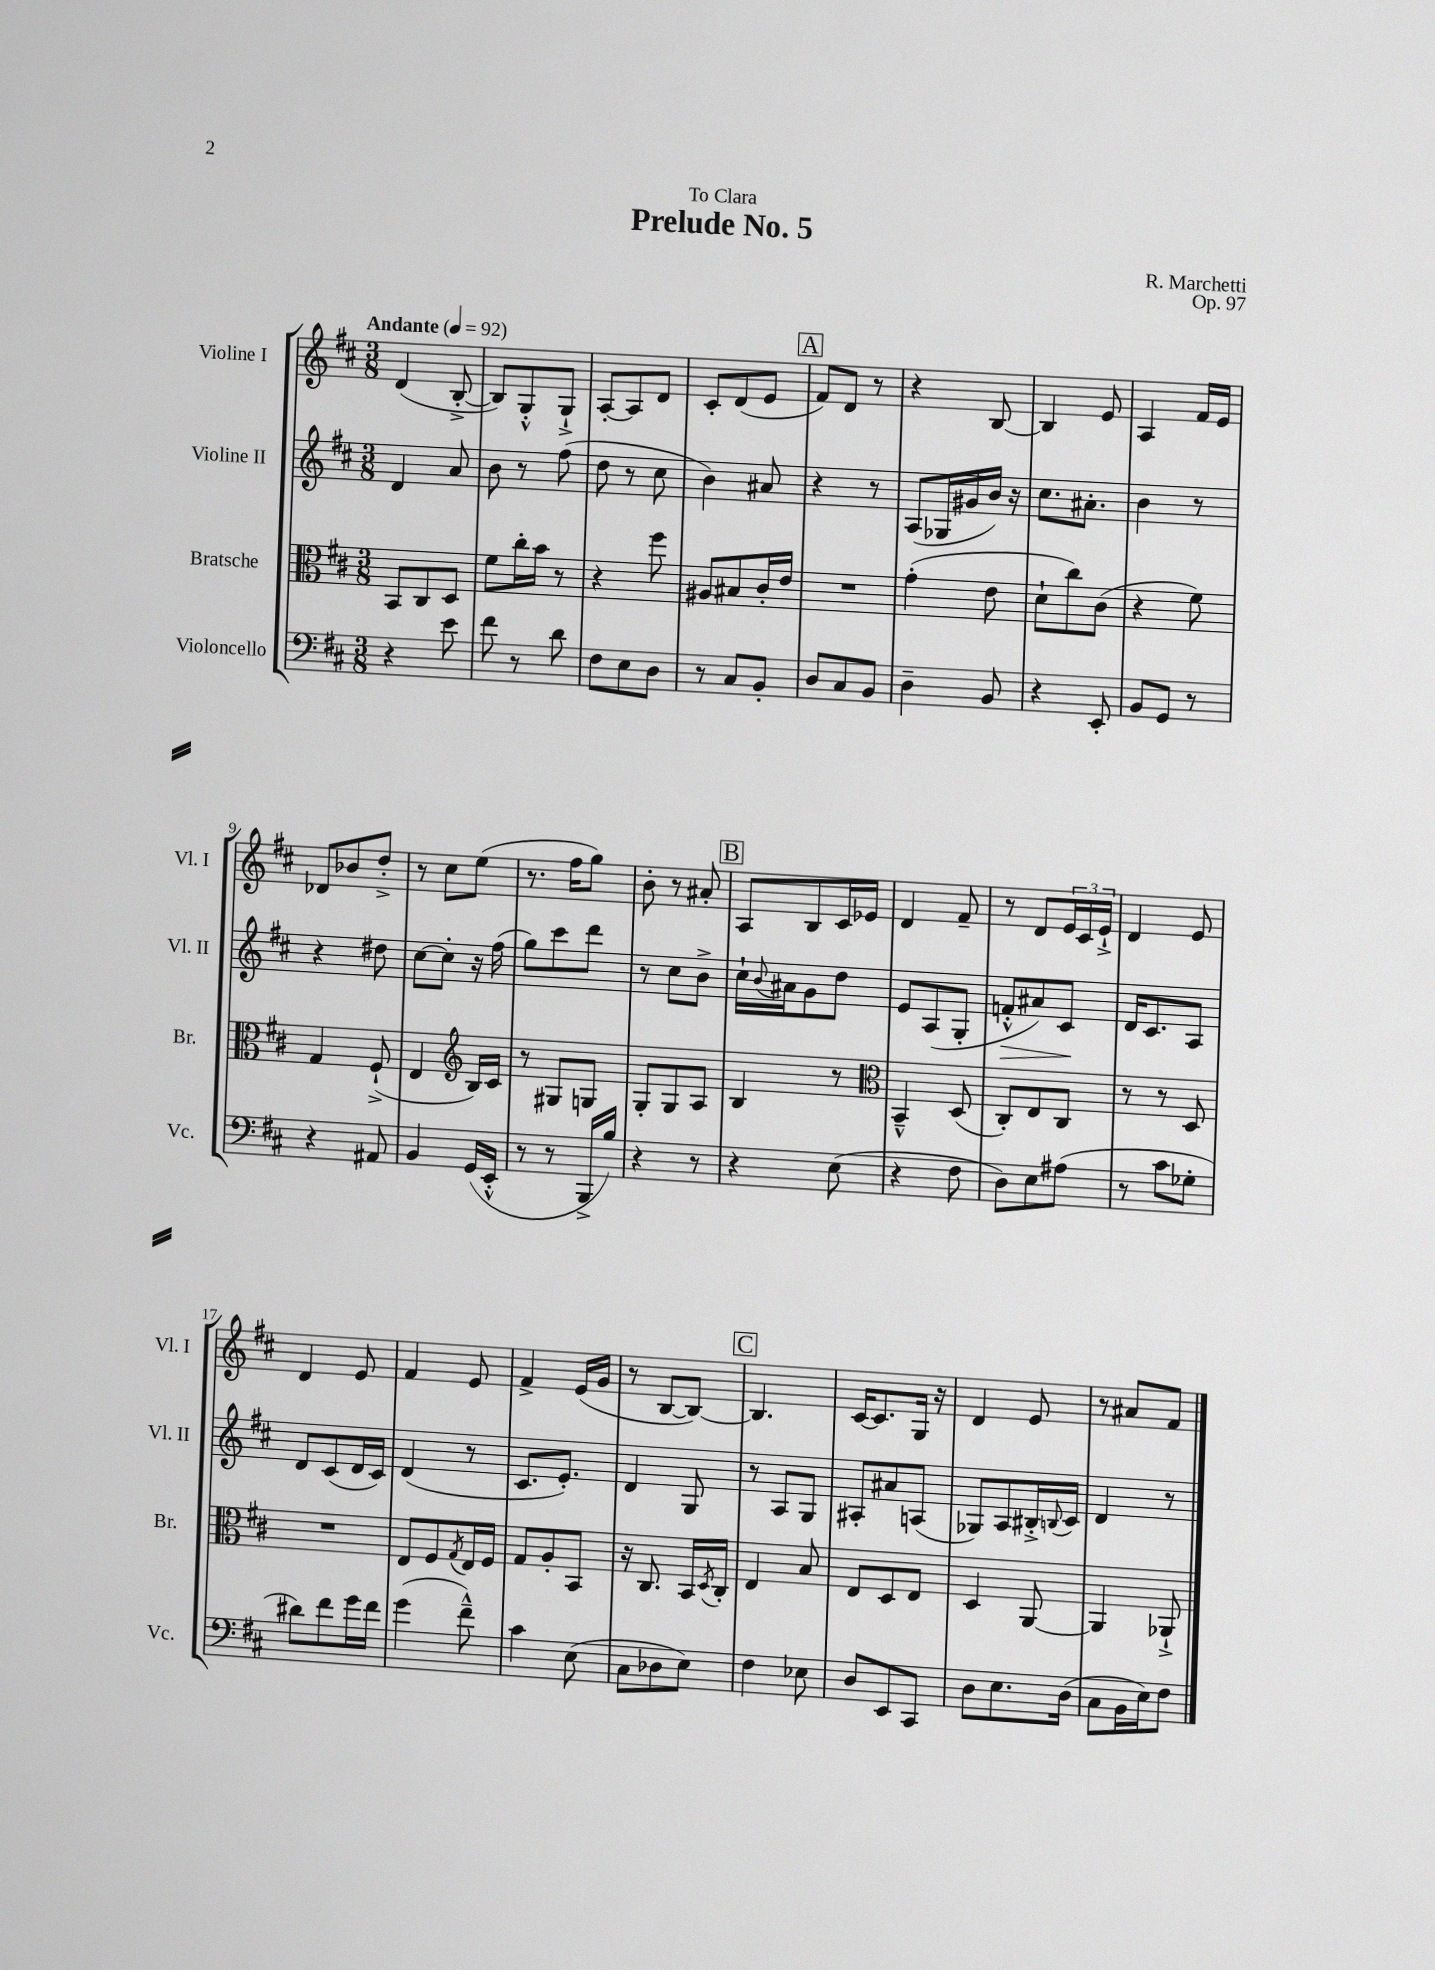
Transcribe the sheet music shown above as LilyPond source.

\header { title = "Prelude No. 5" composer = "R. Marchetti" dedication = "To Clara" opus = "Op. 97" }
<<
\new StaffGroup <<
\new Staff = "s0" \with { instrumentName = "Violine I" shortInstrumentName = "Vl. I" } {
    \clef treble \key d \major \numericTimeSignature \time 3/8 \tempo "Andante" 4 = 92
    d'4( b8~-.-> |
    b8) g8-.-^ g8-!-> |
    a8~-. a8 d'8 |
    cis'8-. d'8( e'8 |
    \mark \markup { \box "A" } fis'8) d'8 r8 |
    r4 b8~ |
    b4 e'8 |
    a4 fis'16 e'16 |
    des'8 bes'8 d''8-.-> |
    r8 cis''8 e''8( |
    r8. fis''16 g''8) |
    b'8-. r8 ais'8-. |
    \mark \markup { \box "B" } a8 b8 cis'16 ees'16 |
    d'4 fis'8-- |
    r8 d'8 \tuplet 3/2 { e'16 cis'16 e'16-!-> } |
    d'4 e'8 |
    d'4 e'8 |
    fis'4 e'8 |
    fis'4-> e'16( g'16 |
    r8 b8~ b8~) |
    \mark \markup { \box "C" } b4. |
    cis'16~ cis'8. g16 r16 |
    d'4 e'8 |
    r8 ais'8 fis'8 \bar "|." |
}
\new Staff = "s1" \with { instrumentName = "Violine II" shortInstrumentName = "Vl. II" } {
    \clef treble \key d \major \numericTimeSignature \time 3/8
    d'4 a'8 |
    b'8 r8 fis''8( |
    d''8 r8 cis''8 |
    b'4) ais'8 |
    \mark \markup { \box "A" } r4 r8 |
    a8( ges16 gis'16 b'16) r16 |
    cis''8. ais'8.-. |
    b'4 r8 |
    r4 dis''8 |
    cis''8~ cis''8-. r16 fis''16( |
    g''8) cis'''8 d'''8 |
    r8 cis''8 b'8-> |
    \mark \markup { \box "B" } cis''16-! \appoggiatura { b'8 } ais'16 g'8 d''8 |
    e'8 a8( g8-. |
    f'8-.-^\> ais'8) cis'8\! |
    d'16 cis'8. a8 |
    d'8 cis'8( d'16 cis'16) |
    d'4( r8 |
    cis'8. e'8.-.) |
    d'4 g8 |
    \mark \markup { \box "C" } r8 a8 g8 |
    ais8-. ais'8 a8( |
    ges8) a8 bis16-.-> \appoggiatura { b8 } cis'16 |
    d'4 r8 \bar "|." |
}
\new Staff = "s2" \with { instrumentName = "Bratsche" shortInstrumentName = "Br." } {
    \clef alto \key d \major \numericTimeSignature \time 3/8
    b,8 cis8 d8 |
    fis'8 cis''16-. b'16 r8 |
    r4 fis''8 |
    ais8 bis8 cis'16-. e'16 |
    \mark \markup { \box "A" } R4. |
    g'4-.( e'8 |
    d'8-! cis''8) cis'8( |
    r4 fis'8) |
    g4 fis8-!->( |
    e4 \clef treble b16) cis'16 |
    r8 gis8 g8 |
    g8-. g8 a8 |
    \mark \markup { \box "B" } b4 r8 |
    \clef alto b,4---^ d8( |
    cis8-.) e8 cis8 |
    r8 r8 d8 |
    R4. |
    e8 fis8 \acciaccatura { g8 } e16 fis16 |
    g8 a8-. b,8 |
    r16 cis8. b,16 \acciaccatura { d8 } cis16-. |
    \mark \markup { \box "C" } e4 b8 |
    e8 d8 e8 |
    d4 a,8~ |
    a,4 aes,8-!-> \bar "|." |
}
\new Staff = "s3" \with { instrumentName = "Violoncello" shortInstrumentName = "Vc." } {
    \clef bass \key d \major \numericTimeSignature \time 3/8
    r4 e'8 |
    fis'8 r8 d'8 |
    fis8 e8 d8 |
    r8 cis8 b,8-. |
    \mark \markup { \box "A" } d8 cis8 b,8 |
    d4-- b,8 |
    r4 e,8-. |
    b,8 g,8 r8 |
    r4 ais,8 |
    b,4 g,16( e,16-.-^ |
    r8 r8 b,,16-> b16) |
    r4 r8 |
    \mark \markup { \box "B" } r4 e8( |
    r4 fis8 |
    d8) e8 ais8( |
    r8 cis'8 ges8-. |
    dis'8) fis'8 g'16 fis'16 |
    g'4( fis'8---^) |
    cis'4 e8( |
    cis8 des8 e8) |
    \mark \markup { \box "C" } fis4 ees8 |
    d8 e,8 cis,8 |
    d8 e8. d16( |
    cis8 b,16 e16) fis8 \bar "|." |
}
>>
>>
